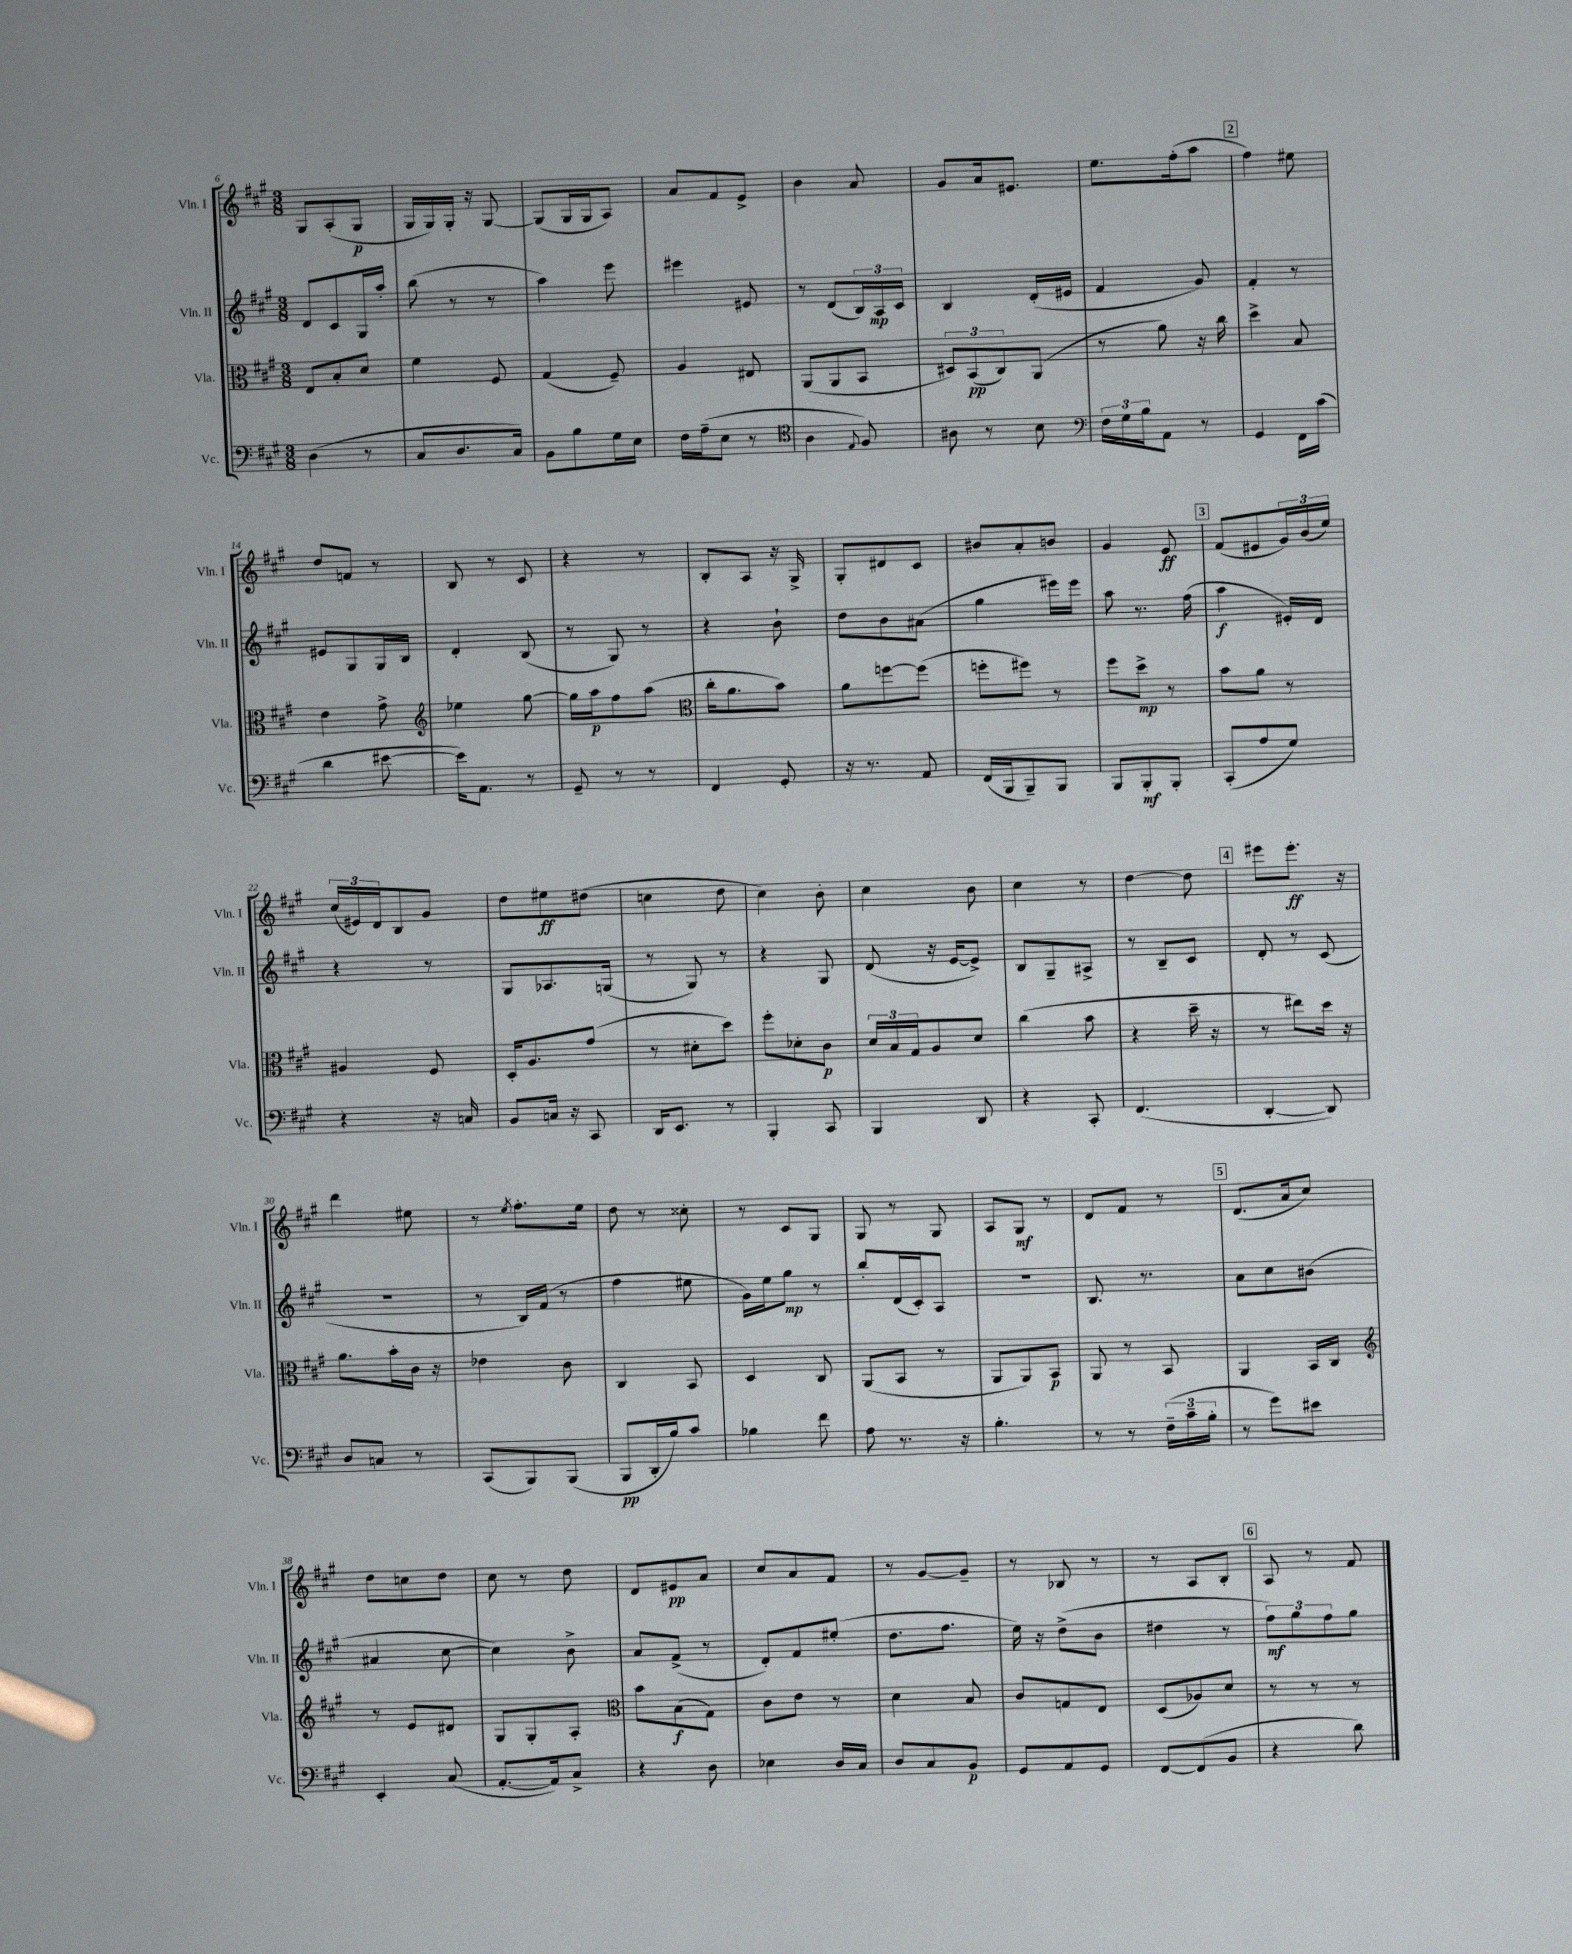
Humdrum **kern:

**kern	**dynam	**kern	**dynam	**kern	**dynam	**kern	**dynam
*part4	*part4	*part3	*part3	*part2	*part2	*part1	*part1
*staff4	*staff4	*staff3	*staff3	*staff2	*staff2	*staff1	*staff1
*I"Vc.	*	*I"Vla.	*	*I"Vln. II	*	*I"Vln. I	*
*I'Vc.	*	*I'Vla.	*	*I'Vln. II	*	*I'Vln. I	*
*clefF4	*	*clefC3	*	*clefG2	*	*clefG2	*
*k[f#c#g#]	*	*k[f#c#g#]	*	*k[f#c#g#]	*	*k[f#c#g#]	*
*M3/8	*	*M3/8	*	*M3/8	*	*M3/8	*
=6	=6	=6	=6	=6	=6	=6	=6
(4D\	.	8E/L	.	8d/L	.	8G#/L	.
.	.	8B'/	.	8c#/	.	(8A'/	.
8r	.	8d/J	.	16G#/L	.	8G#/J	p
.	.	.	.	16aa'/JJ	.	.	.
=7	=7	=7	=7	=7	=7	=7	=7
8C#/L	.	4f#\	.	(8bb\	.	16G#/LL	.
.	.	.	.	.	.	16G#/)	.
8.D/	.	.	.	8r	.	16G#'/JJ	.
.	.	.	.	.	.	16r	.
.	.	8F#/	.	8r	.	[8G#/	.
16C#/Jk)	.	.	.	.	.	.	.
=8	=8	=8	=8	=8	=8	=8	=8
8BB\L	.	(4G#/	.	4aa\)	.	(8G#/L]	.
8B\	.	.	.	.	.	16G#/L	.
.	.	.	.	.	.	16G#/J	.
16G#\L	.	8F#~/)	.	8eee\	.	8A/J)	.
16E\JJ	.	.	.	.	.	.	.
=9	=9	=9	=9	=9	=9	=9	=9
16F#\LL	.	4A/	.	4eee#X\	.	8a/L	.
(16A~\J	.	.	.	.	.	.	.
8E\J	.	.	.	.	.	8f#/	.
8r	.	8E#X/	.	8e#X/	.	8e^/J	.
=10	=10	=10	=10	=10	=10	=10	=10
*clefC4	*	*	*	*	*	*	*
4A\	.	(8AA/L	.	8r	.	4b\	.
.	.	8AA/	.	(8d/L	.	.	.
8qqE/	.	.	.	.	.	.	.
8F#/)	.	8BB/J	.	24B/L)	.	8a/	.
.	.	.	.	24A/	mp	.	.
.	.	.	.	24c#/JJ	.	.	.
=11	=11	=11	=11	=11	=11	=11	=11
8A#X\	.	12D#X/L)	.	4B/	.	8g#/L	.
.	.	(12BB/	pp	.	.	.	.
8r	.	.	.	.	.	16a/k	.
.	.	12C#/)	.	.	.	.	.
.	.	.	.	.	.	8.e#X/J	.
8B\	.	(8AA/J	.	(16d'/LL	.	.	.
.	.	.	.	16e#X/JJ	.	.	.
=12	=12	=12	=12	=12	=12	=12	=12
*clefF4	*	*	*	*	*	*	*
24F#\LL	.	8r	.	4f#/	.	8.ee\L	.
24G#\	.	.	.	.	.	.	.
24B\J	.	.	.	.	.	.	.
8AA\J	.	8a\)	.	.	.	.	.
.	.	.	.	.	.	(16ff#'\k	.
8r	.	16r	.	8g#/)	.	8aa\J	.
.	.	16cc#\	.	.	.	.	.
!!LO:REH:place=s1:t=2
=13	=13	=13	=13	=13	=13	=13	=13
4GG#/	.	4dd^\	.	4f#'/	.	4ff#\)	.
16FF#\LL	.	8B/	.	8r	.	8ee#X\	.
(16c#\JJ	.	.	.	.	.	.	.
!!LO:LB:g=z
=14	=14	=14	=14	=14	=14	=14	=14
4d\	.	4e\	.	8e#X/L	.	8dd/L	.
.	.	.	.	8G#/	.	8fn/J	.
[8e#X\	.	8g#^\	.	16G#/L	.	8r	.
.	.	.	.	16B/JJ	.	.	.
=15	=15	=15	=15	=15	=15	=15	=15
*	*	*clefG2	*	*	*	*	*
16e#\KL])	.	4ee-X\	.	4d'/	.	8B/	.
8.AA\J	.	.	.	.	.	.	.
.	.	.	.	.	.	8r	.
8r	.	[8gg#\	.	(8B/	.	8c#/	.
=16	=16	=16	=16	=16	=16	=16	=16
8GG#~/	.	16gg#\LL]	.	8r	.	4r	.
.	.	16aa\J	p	.	.	.	.
8r	.	8ff#\	.	8G#/)	.	.	.
8r	.	(8aa\J	.	8r	.	8r	.
=17	=17	=17	=17	=17	=17	=17	=17
*	*	*clefC3	*	*	*	*	*
4FF#/	.	16cc#'\KL	.	4r	.	8B'/L	.
.	.	8.a\	.	.	.	.	.
.	.	.	.	.	.	8A/J	.
8GG#'/	.	8b\J)	.	8b`\	.	16r	.
.	.	.	.	.	.	16G#^/	.
=18	=18	=18	=18	=18	=18	=18	=18
16r	.	8a\L	.	8dd\L	.	8G#'/L	.
8.r	.	.	.	.	.	.	.
.	.	[8ffn\	.	8b\	.	8d#X/	.
8AA/	.	(8ff\J]	.	(8a#X\J	.	8c#/J	.
=19	=19	=19	=19	=19	=19	=19	=19
(16FF#/LL	.	8ffn'\L	.	4gg#\	.	8b#X/L	.
16BBB/J	.	.	.	.	.	.	.
8BBB~/)	.	8ff#X\J)	.	.	.	8a'/	.
8BBB/J	.	8r	.	16eee#X\LL)	.	8bn/J	.
.	.	.	.	16eee#\JJ	.	.	.
=20	=20	=20	=20	=20	=20	=20	=20
8BBB/L	.	8ff#\L	.	8aa\	.	4g#/	.
8BBB'/	mf	8dd^\J	mp	8.r	.	.	.
8BBB'/J	.	8r	.	.	.	8e/	ff
.	.	.	.	(16ff#\	.	.	.
!!LO:REH:place=s1:t=3
=21	=21	=21	=21	=21	=21	=21	=21
(8CC#'/L	.	8b\L	.	4aa\	f	(8f#/L	.
8A/	.	8a\J	.	.	.	8e#X/	.
8G#/J)	.	8r	.	16e#X'/LL)	.	24g#/L)	.
.	.	.	.	.	.	(24b/	.
.	.	.	.	16d/JJ	.	.	.
.	.	.	.	.	.	24ee/JJ)	.
!!LO:LB:g=z
=22	=22	=22	=22	=22	=22	=22	=22
4r	.	4A#X/	.	4r	.	(24cc#/LL	.
.	.	.	.	.	.	24e#X/)	.
.	.	.	.	.	.	24d/J	.
.	.	.	.	.	.	8B/	.
16r	.	8F#/	.	8r	.	8g#/J	.
16Cn/	.	.	.	.	.	.	.
=23	=23	=23	=23	=23	=23	=23	=23
8BB/L	.	16D'/KL	.	8G#/L	.	8dd\L	.
.	.	8.A/	.	.	.	.	.
16Cn/Jk	.	.	.	8.A-X/	.	8ee#X\	ff
16r	.	.	.	.	.	.	.
8CC#/	.	(8g#/J	.	.	.	(8dd#X\J	.
.	.	.	.	(16Gn/Jk	.	.	.
=24	=24	=24	=24	=24	=24	=24	=24
16DD/KL	.	8r	.	8r	.	4ccn\	.
8.EE/J	.	.	.	.	.	.	.
.	.	8d#X'\L	.	8G#/)	.	.	.
8r	.	8dd\J)	.	8r	.	8dd\	.
=25	=25	=25	=25	=25	=25	=25	=25
4BBB'/	.	8ff#'\L	.	4r	.	4cc#\)	.
.	.	8d-X'\	.	.	.	.	.
8CC#/	.	8c#\J	p	8G#/	.	8b'\	.
=26	=26	=26	=26	=26	=26	=26	=26
4BBB/	.	24d/LL	.	(8d/	.	4cc#\	.
.	.	24B/	.	.	.	.	.
.	.	24G#/J	.	.	.	.	.
.	.	8A/	.	16r	.	.	.
.	.	.	.	[16e/KL	.	.	.
8DD/	.	8d/J	.	8e^/J])	.	8b\	.
=27	=27	=27	=27	=27	=27	=27	=27
4r	.	(4cc#\	.	8B/L	.	4cc#\	.
.	.	.	.	8G#~/	.	.	.
8CC#'/	.	8b\	.	8A#X^/J	.	8r	.
=28	=28	=28	=28	=28	=28	=28	=28
(4.FF#/	.	4r	.	8r	.	[4dd\	.
.	.	.	.	8B~/L	.	.	.
.	.	16dd~\	.	8c#/J	.	8dd\]	.
.	.	16r	.	.	.	.	.
!!LO:REH:place=s1:t=4
=29	=29	=29	=29	=29	=29	=29	=29
[4DD'/	.	8r	.	8d'/	.	8eee#X\L	.
.	.	8ee#X\L)	.	8r	.	8.eee#'\J	ff
8DD/])	.	16dd\Jk	.	(8c#/	.	.	.
.	.	16r	.	.	.	16r	.
!!LO:LB:g=z
=30	=30	=30	=30	=30	=30	=30	=30
8D/L	.	8.a\L	.	4.r	.	4ddd\	.
8Cn/J	.	.	.	.	.	.	.
.	.	16b'\L	.	.	.	.	.
8r	.	16c#\JJ	.	.	.	8ee#X\	.
.	.	16r	.	.	.	.	.
=31	=31	=31	=31	=31	=31	=31	=31
(8CC#/L	.	4e-X\	.	8r	.	8r	.
.	.	.	.	.	.	8qee/	.
8BBB/)	.	.	.	16B/LL)	.	8.ff#'\L	.
.	.	.	.	(16f#/JJ	.	.	.
(8BBB/J	.	8c#\	.	8r	.	.	.
.	.	.	.	.	.	16ee\Jk	.
=32	=32	=32	=32	=32	=32	=32	=32
8BBB/L	pp	4C#/	.	4ff#\	.	8dd\	.
16DD'/L	.	.	.	.	.	8r	.
16B/J)	.	.	.	.	.	.	.
8c#/J	.	8BB/	.	8ee#X\	.	8cc##X'\	.
=33	=33	=33	=33	=33	=33	=33	=33
4B-X\	.	4D/	.	16g#\LL)	.	8r	.
.	.	.	.	16ee\J	.	.	.
.	.	.	.	8gg#\J	mp	8c#/L	.
8f#\	.	8C#/	.	8r	.	8G#/J	.
=34	=34	=34	=34	=34	=34	=34	=34
8A\	.	(8AA/L	.	8bb'/L	.	8G#/	.
8.r	.	8BB/J	.	(16d/L	.	8r	.
.	.	.	.	16c#'/J)	.	.	.
.	.	8r	.	8A/J	.	8G#/	.
16r	.	.	.	.	.	.	.
=35	=35	=35	=35	=35	=35	=35	=35
4.B'\	.	8AA/L	.	4.r	.	8A/L	.
.	.	8AA/)	.	.	.	8G#/J	mf
.	.	8BB/J	p	.	.	8r	.
=36	=36	=36	=36	=36	=36	=36	=36
8r	.	8AA/	.	8.B/	.	8d/L	.
8r	.	8r	.	.	.	8f#/J	.
.	.	.	.	8.r	.	.	.
(24F#~\LL	.	8BB/	.	.	.	8r	.
24c#~\	.	.	.	.	.	.	.
24B'\JJ	.	.	.	.	.	.	.
!!LO:REH:place=s1:t=5
=37	=37	=37	=37	=37	=37	=37	=37
8r	.	4AA/	.	8a\L	.	(8.d/L	.
8g#\L)	.	.	.	8cc#\	.	.	.
.	.	.	.	.	.	16a/k	.
8e#X\J	.	16BB/LL	.	(8b#X\J	.	8cc#/J)	.
.	.	16C#/JJ	.	.	.	.	.
!!LO:LB:g=z
=38	=38	=38	=38	=38	=38	=38	=38
*	*	*clefG2	*	*	*	*	*
4EE'/	.	8r	.	4a#X/	.	8dd\L	.
.	.	8e/L	.	.	.	8ccn\	.
(8C#/	.	8d#X/J	.	[8cc#\	.	8dd\J	.
=39	=39	=39	=39	=39	=39	=39	=39
[8.AA'/L	.	8G#/L	.	4cc#\])	.	8cc#\	.
.	.	8G#'/	.	.	.	8r	.
16AA/k])	.	.	.	.	.	.	.
8C#^/J	.	8A'/J	.	8b^\	.	8dd\	.
=40	=40	=40	=40	=40	=40	=40	=40
*	*	*clefC3	*	*	*	*	*
4r	.	8b\L	.	8a/L	.	8d/L	.
.	.	(8B\	f	(8f#^/J	.	8e#X/	pp
8D\	.	8G#\J)	.	8r	.	8a/J	.
=41	=41	=41	=41	=41	=41	=41	=41
4E-X\	.	8c#\L	.	8d'/L)	.	8cc#/L	.
.	.	8e\J	.	8f#/	.	8a/	.
16D/LL	.	8r	.	(8ee#X'/J	.	8f#/J	.
16C#/JJ	.	.	.	.	.	.	.
=42	=42	=42	=42	=42	=42	=42	=42
8D/L	.	4d\	.	8.dd\L	.	8r	.
8C#/	.	.	.	.	.	[8g#/L	.
.	.	.	.	8.ff#\J	.	.	.
8BB/J	p	8B/	.	.	.	8g#~/J]	.
=43	=43	=43	=43	=43	=43	=43	=43
8GG#/L	.	8c#/L	.	16ee\)	.	8r	.
.	.	.	.	16r	.	.	.
8AA/	.	8Gn/	.	(8dd^\L	.	8B-X/	.
8GG#/J	.	8E/J	.	8b\J	.	8r	.
=44	=44	=44	=44	=44	=44	=44	=44
[8FF#/L	.	(8D/L	.	4dd#X\	.	8r	.
(8FF#/]	.	8A-X/)	.	.	.	8A/L	.
8BB/J	.	8d/J	.	8r	.	8B'/J	.
!!LO:REH:place=s1:t=6
=45	=45	=45	=45	=45	=45	=45	=45
4r	.	8r	.	12ff#\L)	mf	8A/	.
.	.	.	.	12gg#\	.	.	.
.	.	8r	.	.	.	8r	.
.	.	.	.	12ff#\	.	.	.
8d\)	.	8r	.	8gg#\J	.	8f#/	.
==	==	==	==	==	==	==	==
*-	*-	*-	*-	*-	*-	*-	*-
